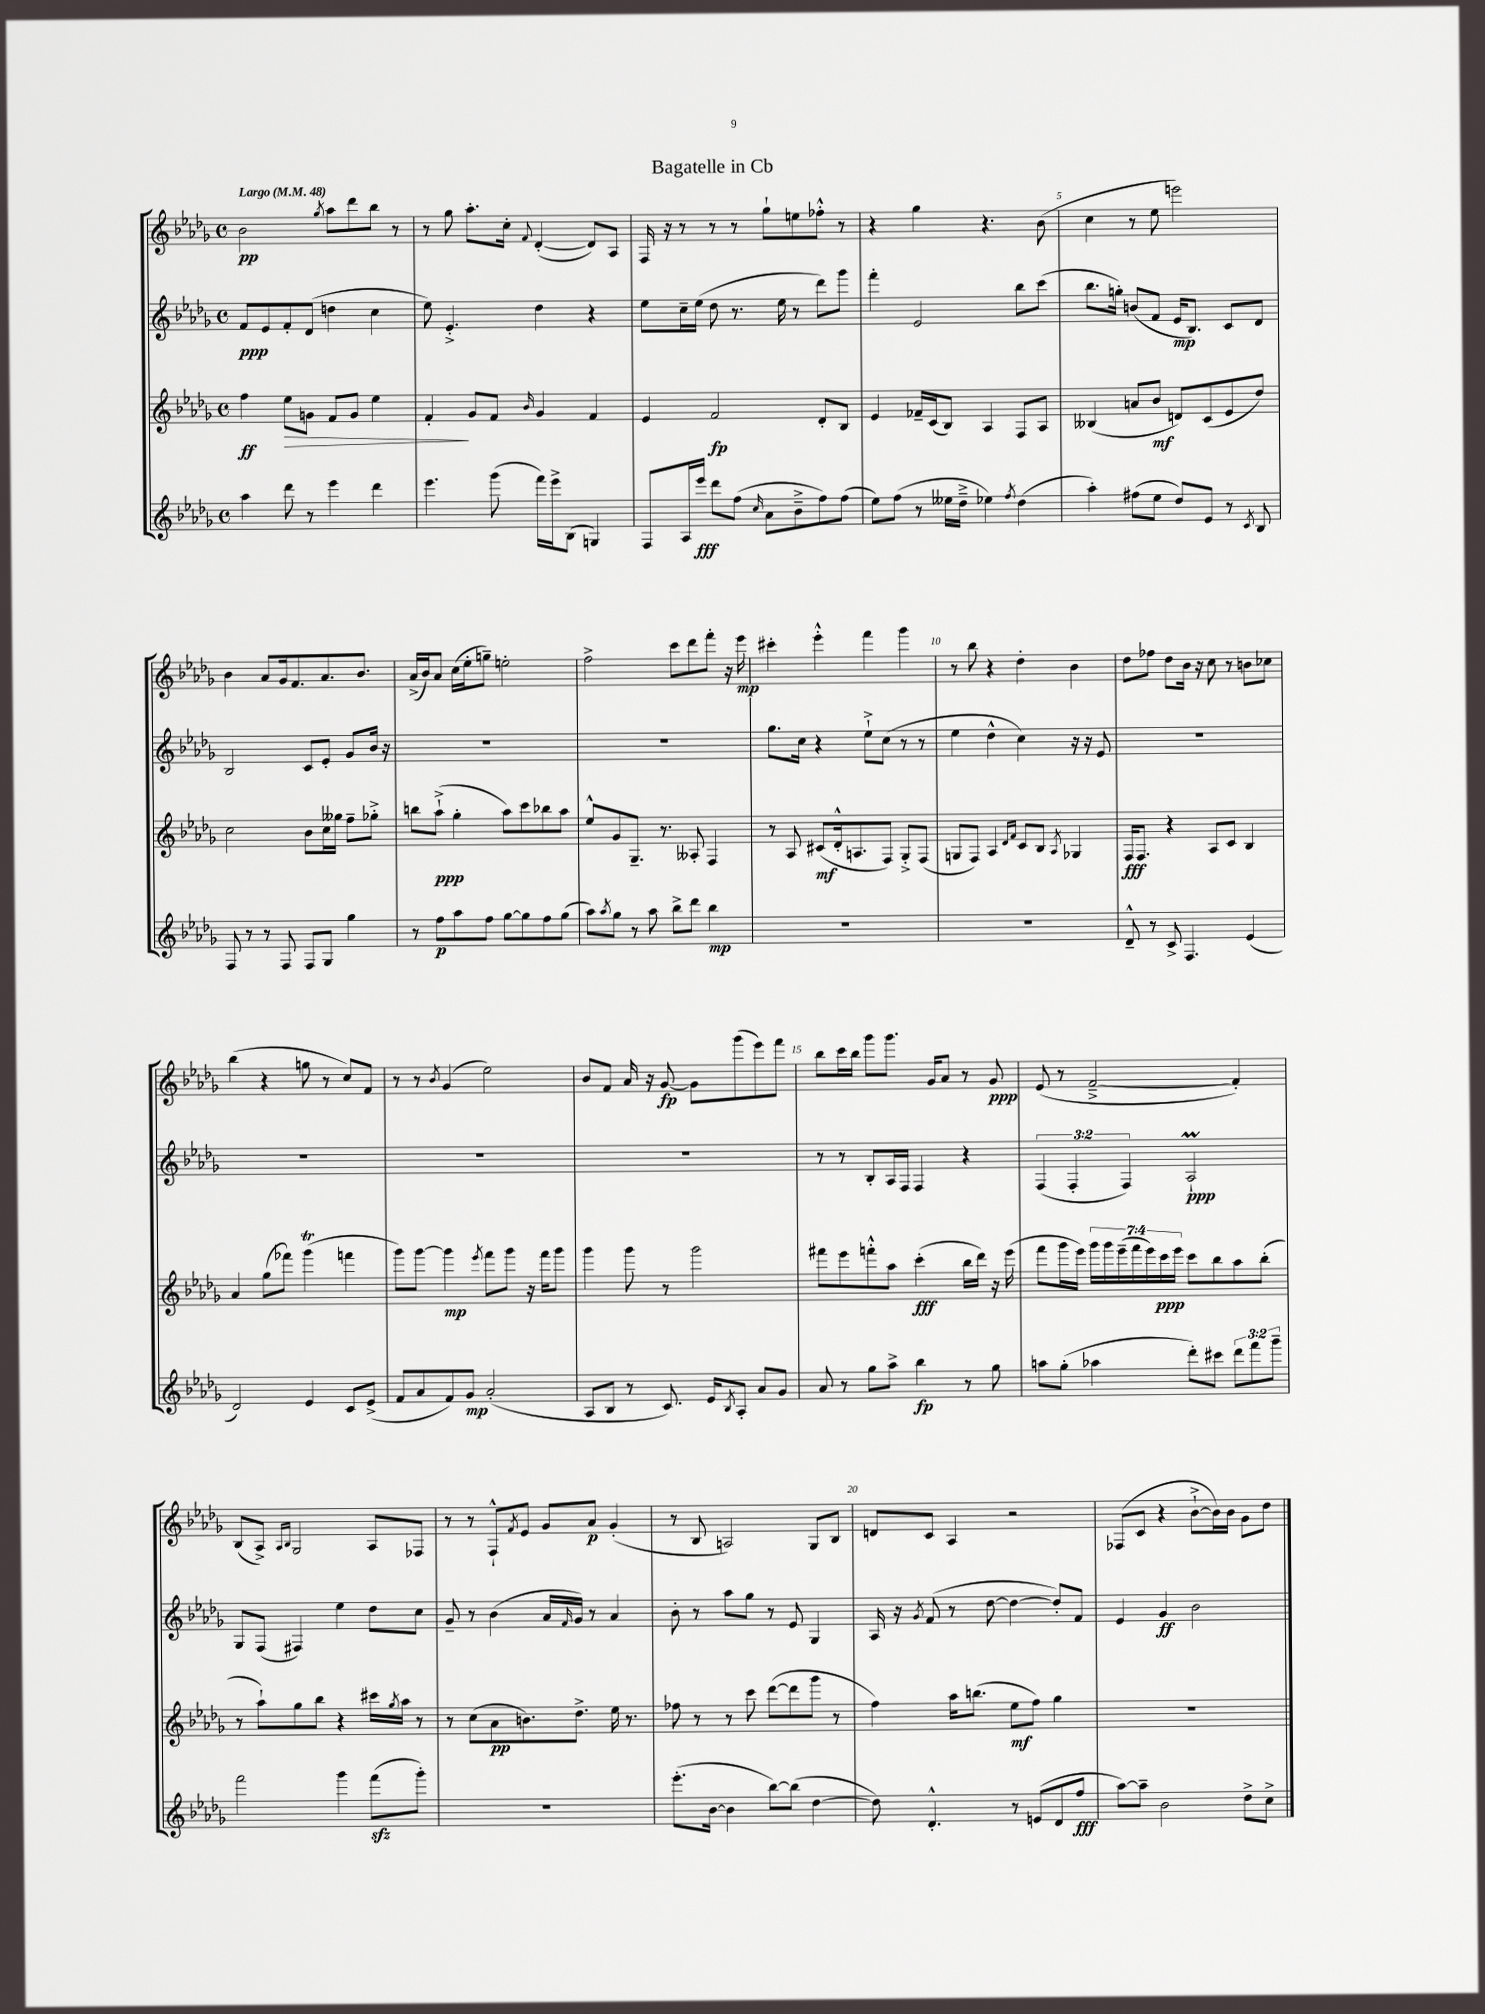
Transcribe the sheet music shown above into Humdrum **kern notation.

**kern	**dynam	**kern	**dynam	**kern	**dynam	**kern	**dynam
*part4	*part4	*part3	*part3	*part2	*part2	*part1	*part1
*staff4	*staff4	*staff3	*staff3	*staff2	*staff2	*staff1	*staff1
*clefG2	*	*clefG2	*	*clefG2	*	*clefG2	*
*k[b-e-a-d-g-]	*	*k[b-e-a-d-g-]	*	*k[b-e-a-d-g-]	*	*k[b-e-a-d-g-]	*
*M4/4	*	*M4/4	*	*M4/4	*	*M4/4	*
*met(c)	*	*met(c)	*	*met(c)	*	*met(c)	*
*MM48	*	*MM48	*	*MM48	*	*MM48	*
=1	=1	=1	=1	=1	=1	=1	=1
!	!	!	!	!	!	!LO:TX:a:B:t=Largo	!
4aa-\	.	4ff\	ff	8f/L	ppp	2b-\	pp
.	.	.	.	8e-/	.	.	.
!	!	!	!LO:HP:b	!	!	!	!
8ddd-\	.	8ee-\L	>	8f'/	.	.	.
8r	.	8gn\J	.	(8d-/J	.	.	.
.	.	.	.	.	.	8qgg-/	.
4eee-\	.	8f/L	.	4ddn\	.	8aa-\L	.
.	.	8g/J	.	.	.	8ddd-\	.
4ddd-\	.	4ee-\	.	4cc\	.	8bb-\J	.
.	.	.	.	.	.	8r	.
=2	=2	=2	=2	=2	=2	=2	=2
4.eee-\	.	4f'/	.	8ee-\)	.	8r	.
.	.	.	.	4.e-'^/	.	8gg-\	.
.	.	8g-/L	]	.	.	8.aa-'\L	.
(8ggg-\	.	8f/J	.	.	.	.	.
.	.	.	.	.	.	16cc'\Jk	.
.	.	16qqb-/	.	.	.	8qqf/	.
16fff\LL)	.	4g-/	.	4dd-\	.	([4d-'/	.
16eee-^\J	.	.	.	.	.	.	.
(8B-\J	.	.	.	.	.	.	.
4Gn/)	.	4f/	.	4r	.	8d-/L])	.
.	.	.	.	.	.	8A-/J	.
=3	=3	=3	=3	=3	=3	=3	=3
8F/L	.	4e-/	.	8ee-\L	.	16F/	.
.	.	.	.	.	.	16r	.
16A-/L	.	.	.	16cc~\L	.	8r	.
16eee-/JJ	fff	.	.	(16ee-\JJ	.	.	.
8ddd-\L	.	2f/	fp	8dd-\	.	8r	.
(8ff\J	.	.	.	8.r	.	8r	.
16qqcc/	.	.	.	.	.	.	.
8a-\L	.	.	.	.	.	8gg-`\L	.
.	.	.	.	16ee-\	.	.	.
8b-~^\	.	.	.	8r	.	8een\	.
8ff\)	.	8d-'/L	.	8ddd-\L)	.	8ff-X'^^\J	.
(8ff\J	.	8B-/J	.	8ggg-\J	.	8r	.
=4	=4	=4	=4	=4	=4	=4	=4
8ee-\L)	.	4e-/	.	4fff'\	.	4r	.
(8ff\J	.	.	.	.	.	.	.
8r	.	16f-X~/LL	.	2e-/	.	4gg-\	.
.	.	(16c/J	.	.	.	.	.
16ee--X\LL	.	8B-/J)	.	.	.	.	.
16dd-~^\JJ	.	.	.	.	.	.	.
4ee-X\)	.	4A-/	.	.	.	4.r	.
8qff/	.	.	.	.	.	.	.
(4dd-\	.	8F/L	.	8bb-\L	.	.	.
.	.	8A-/J	.	(8ccc\J	.	(8b-\	.
=5	=5	=5	=5	=5	=5	=5	=5
4aa-'\)	.	(4B--X/	.	8.bb-\L	.	4cc\	.
.	.	.	.	16ggn'\Jk)	.	.	.
(8ff#X\L	.	8an/L	.	(8bn/L	.	8r	.
8ee-\J	.	8b-/J	mf	8f/J	.	8ee-\	.
8dd-/L)	.	8dn/L)	.	16e-/KL	mp	2eeen\)	.
.	.	.	.	8.B-/J)	.	.	.
8e-/J	.	(8c/	.	.	.	.	.
8r	.	8e-/	.	8c/L	.	.	.
8qc/	.	.	.	.	.	.	.
8B-/	.	8dd-/J)	.	8d-/J	.	.	.
!!LO:LB:g=z
=6	=6	=6	=6	=6	=6	=6	=6
8F/	.	2cc\	.	2B-/	.	4b-\	.
8r	.	.	.	.	.	.	.
8r	.	.	.	.	.	8a-/L	.
8F/	.	.	.	.	.	16g-/k	.
.	.	.	.	.	.	8.f/	.
8F/L	.	8b-\L	.	8c/L	.	.	.
8G-/J	.	16cc\L	.	8e-'/J	.	8.a-/	.
.	.	16gg--X\JJ	.	.	.	.	.
4gg-\	.	8ff~\L	.	8g-/L	.	.	.
.	.	.	.	.	.	8.b-/J	.
.	.	8gg-X'^\J	.	16b-/Jk	.	.	.
.	.	.	.	16r	.	.	.
=7	=7	=7	=7	=7	=7	=7	=7
8r	.	8bbn\L	.	1r	.	(16a-^/LL	.
.	.	.	.	.	.	16b-/J)	.
8ff\L	p	(8aa-`^\J	ppp	.	.	8a-/J	.
8aa-\	.	4gg-'\	.	.	.	(16cc\LL	.
.	.	.	.	.	.	16ee-'\J	.
8ff\J	.	.	.	.	.	8ggn~\J)	.
[8gg-\L	.	8aa-\L)	.	.	.	2een'\	.
8gg-\]	.	8ccc\	.	.	.	.	.
8ff\	.	8bb-X\	.	.	.	.	.
(8gg-\J	.	8aa-\J	.	.	.	.	.
=8	=8	=8	=8	=8	=8	=8	=8
8aa-\L)	.	8ee-^^/L	.	1r	.	2ff^\	.
8qaa-/	.	.	.	.	.	.	.
8gg-\J	.	8g-/	.	.	.	.	.
8r	.	8.G-~/J	.	.	.	.	.
8aa-\	.	.	.	.	.	.	.
.	.	8.r	.	.	.	.	.
8bb-^\L	.	.	.	.	.	8ccc\L	.
8ddd-\J	.	8A--X'/	.	.	.	8ddd-\	.
4bb-\	mp	4F/	.	.	.	8fff'\J	.
.	.	.	.	.	.	16r	.
.	.	.	.	.	.	16eee-\	mp
=9	=9	=9	=9	=9	=9	=9	=9
1r	.	8r	.	8.gg-\L	.	4ccc#X'\	.
.	.	8A-/	.	.	.	.	.
.	.	.	.	16cc\Jk	.	.	.
.	.	(8c#X/L	mf	4r	.	4eee-'^^\	.
.	.	16d-'^^/k	.	.	.	.	.
.	.	8.An/	.	.	.	.	.
.	.	.	.	8ee-`^\L	.	4fff\	.
.	.	8F/J)	.	(8cc\J	.	.	.
.	.	8G-'^/L	.	8r	.	4ggg-\	.
.	.	(8F/J	.	8r	.	.	.
=10	=10	=10	=10	=10	=10	=10	=10
1r	.	8Gn/L	.	4ee-\	.	8r	.
.	.	8F/J)	.	.	.	8bb-\	.
.	.	4A-/	.	4dd-^^\	.	4r	.
.	.	16qqd-/LL	.	.	.	.	.
.	.	16qqf/JJ	.	.	.	.	.
.	.	8c/L	.	4cc\)	.	4dd-'\	.
.	.	8B-/J	.	.	.	.	.
.	.	8qA-/	.	.	.	.	.
.	.	4G-X/	.	16r	.	4b-\	.
.	.	.	.	16r	.	.	.
.	.	.	.	8e-/	.	.	.
=11	=11	=11	=11	=11	=11	=11	=11
8d-~^^/	.	16F/KL	fff	1r	.	8dd-\L	.
.	.	8.F/J	.	.	.	.	.
8r	.	.	.	.	.	8ff-X\J	.
8c^/	.	4r	.	.	.	8dd-\L	.
4.F/	.	.	.	.	.	16b-\Jk	.
.	.	.	.	.	.	16r	.
.	.	8A-/L	.	.	.	8cc\	.
.	.	8c/J	.	.	.	8r	.
(4e-/	.	4B-/	.	.	.	8bn\L	.
.	.	.	.	.	.	8cc-X\J	.
!!LO:LB:g=z
=12	=12	=12	=12	=12	=12	=12	=12
2d-/)	.	4a-/	.	1r	.	(4bb-\	.
.	.	(8gg-\L	.	.	.	4r	.
.	.	8fff-X\J)	.	.	.	.	.
4e-/	.	(4ggg-T\	.	.	.	8ggn\	.
.	.	.	.	.	.	8r	.
8c/L	.	4fffn\	.	.	.	8cc/L)	.
(8e-^/J	.	.	.	.	.	8f/J	.
=13	=13	=13	=13	=13	=13	=13	=13
8f/L	.	8ggg-\L)	.	1r	.	8r	.
8a-/	.	[8ggg-\J	.	.	.	8r	.
.	.	.	.	.	.	8qb-/	.
8f/)	.	4ggg-\]	mp	.	.	(4g-/	.
8g-/J	mp	.	.	.	.	.	.
.	.	8qeee-/	.	.	.	.	.
(2a-'/	.	8fff\L	.	.	.	2ee-\)	.
.	.	8ggg-\J	.	.	.	.	.
.	.	16r	.	.	.	.	.
.	.	16fff\KL	.	.	.	.	.
.	.	8ggg-\J	.	.	.	.	.
=14	=14	=14	=14	=14	=14	=14	=14
8A-/L	.	4ggg-\	.	1r	.	8b-/L	.
8B-/J	.	.	.	.	.	8f/J	.
8r	.	8ggg-\	.	.	.	16a-/	.
.	.	.	.	.	.	16r	.
8.c/)	.	8r	.	.	.	[8g-/	fp
.	.	2ggg-\	.	.	.	8g-\L]	.
16e-/KL	.	.	.	.	.	.	.
8qB-/	.	.	.	.	.	.	.
8A-'/J	.	.	.	.	.	(8ggg-\	.
8a-/L	.	.	.	.	.	8eee-\)	.
8g-/J	.	.	.	.	.	8fff\J	.
=15	=15	=15	=15	=15	=15	=15	=15
8a-/	.	8fff#X\L	.	8r	.	8bb-\L	.
8r	.	8eee-\	.	8r	.	16ccc\L	.
.	.	.	.	.	.	16bb-\JJ	.
8gg-\L	.	8fffn'^^\	.	8B-'/L	.	8ggg-\L	.
8aa-^\J	.	8aa-\J	.	16A-/L	.	8.ggg-\J	.
.	.	.	.	16F/JJ	.	.	.
4bb-\	fp	(4ccc'\	fff	4F/	.	.	.
.	.	.	.	.	.	16g-/KL	.
.	.	.	.	.	.	8a-/J	.
8r	.	16bb-\LL	.	4r	.	8r	.
.	.	16ddd-\JJ)	.	.	.	.	.
8gg-\	.	16r	.	.	.	8g-/	ppp
.	.	(16eee-\	.	.	.	.	.
=16	=16	=16	=16	=16	=16	=16	=16
8aan\L	.	8fff\L	.	(6F/	.	(8e-/	.
(8gg-'\J	.	16ggg-\L	.	.	.	8r	.
.	.	.	.	6F'/	.	.	.
.	.	16eee-\JJ)	.	.	.	.	.
4aa-X\	.	28ggg-\LL	.	.	.	[2f~^/	.
.	.	28ggg-\	.	.	.	.	.
.	.	(28eee-~\	.	.	.	.	.
.	.	.	.	6F/)	.	.	.
.	.	28fff\	.	.	.	.	.
.	.	28eee-\)	.	.	.	.	.
.	.	28ccc\	ppp	.	.	.	.
.	.	28eee-\JJ	.	.	.	.	.
8ddd-'\L)	.	8ccc\L	.	2A-M`/	ppp	.	.
8ccc#X\J	.	8bb-\	.	.	.	.	.
12ddd-\L	.	8aa-\	.	.	.	4f'/])	.
12fff\	.	.	.	.	.	.	.
.	.	(8bb-'\J	.	.	.	.	.
12ggg-~\J	.	.	.	.	.	.	.
!!LO:LB:g=z
=17	=17	=17	=17	=17	=17	=17	=17
2fff\	.	8r	.	8G-/L	.	(8B-/L	.
.	.	8aa-`\L)	.	(8F/J	.	8A-^/J)	.
.	.	.	.	.	.	16qqA-/LL	.
.	.	.	.	.	.	16qqB-/JJ	.
.	.	8gg-\	.	4F#X/)	.	2G-/	.
.	.	8bb-\J	.	.	.	.	.
4ggg-\	.	4r	.	4ee-\	.	.	.
(8fffzz\L	.	16ccc#X\LL	.	8dd-\L	.	8A-/L	.
.	.	8qgg-/	.	.	.	.	.
.	.	16aa-\JJ	.	.	.	.	.
8ggg-'\J)	.	8r	.	8cc\J	.	8F-X/J	.
=18	=18	=18	=18	=18	=18	=18	=18
1r	.	8r	.	8g-~/	.	8r	.
.	.	(8cc\L	.	8r	.	8r	.
.	.	8a-\	pp	(4b-\	.	8F`^^/L	.
.	.	.	.	.	.	8qf/	.
.	.	8.bn\)	.	.	.	8e-/J	.
.	.	.	.	16a-/LL	.	8g-/L	.
.	.	.	.	16qqf/	.	.	.
.	.	8.dd-^\J	.	16g-/JJ)	.	.	.
.	.	.	.	8r	.	8a-/J	p
.	.	16ee-\	.	4a-/	.	(4g-'/	.
.	.	8.r	.	.	.	.	.
=19	=19	=19	=19	=19	=19	=19	=19
(8.eee-'\L	.	8ff-X\	.	8b-'\	.	8r	.
.	.	8r	.	8r	.	8B-/	.
[16b-\Jk	.	.	.	.	.	.	.
4b-\]	.	8r	.	8aa-\L	.	2An/)	.
.	.	8ccc\	.	8gg-\J	.	.	.
[8bb-\L)	.	([8ddd-\L	.	8r	.	.	.
(8bb-\J]	.	8ddd-\]	.	8e-/	.	.	.
[4dd-\	.	8ggg-\J	.	4G-/	.	8G-/L	.
.	.	8r	.	.	.	8B-/J	.
=20	=20	=20	=20	=20	=20	=20	=20
8dd-\])	.	4ff\)	.	16A-/	.	8dn/L	.
.	.	.	.	16r	.	.	.
.	.	.	.	8qg-/	.	.	.
4.d-'^^/	.	.	.	(8f/	.	8c/J	.
.	.	16aa-\KL	.	8r	.	4A-/	.
.	.	(8.bbn\J	.	.	.	.	.
.	.	.	.	[8dd-\	.	.	.
8r	.	8ee-\L	mf	4dd-\_	.	2r	.
(8en/L	.	8ff\J)	.	.	.	.	.
8d-/	.	4gg-\	.	8dd-'/L])	.	.	.
8ff/J	fff	.	.	8f/J	.	.	.
=21	=21	=21	=21	=21	=21	=21	=21
[8aa-\L)	.	1r	.	4e-/	.	(8F-X/L	.
8aa-~\J]	.	.	.	.	.	8c/J	.
2b-\	.	.	.	4g-/	ff	4r	.
.	.	.	.	2b-\	.	[8b-`^\L	.
.	.	.	.	.	.	16b-\L])	.
.	.	.	.	.	.	16b-\JJ	.
8dd-^\L	.	.	.	.	.	8g-\L	.
8cc^\J	.	.	.	.	.	8dd-\J	.
==	==	==	==	==	==	==	==
*-	*-	*-	*-	*-	*-	*-	*-
